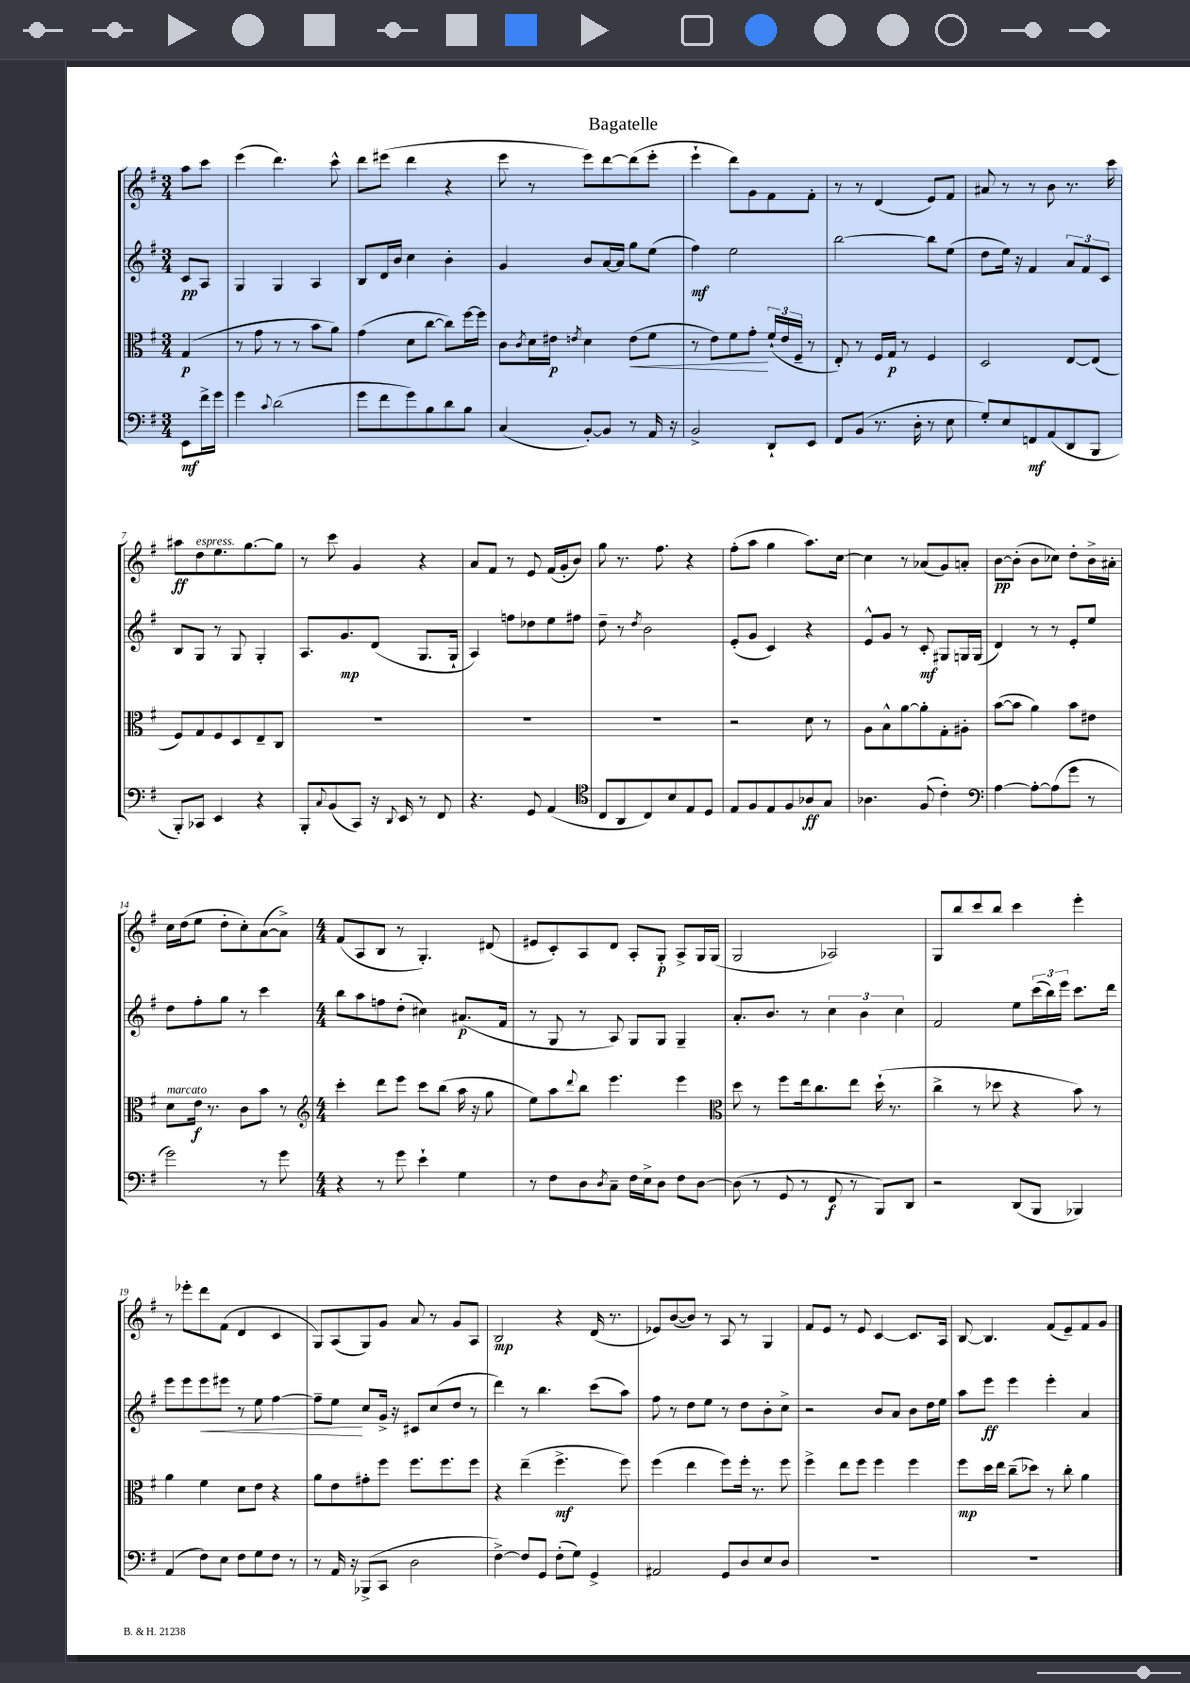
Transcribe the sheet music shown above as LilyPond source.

\header { title = "Bagatelle" }
<<
\new StaffGroup <<
\new Staff = "s0" {
    \clef treble \key g \major \numericTimeSignature \time 3/4 \partial 4
    a''8 c'''8 |
    e'''4( d'''4.) c'''8-^ |
    d'''8 eis'''8( d'''4 r4 |
    e'''8 r8 e'''8) d'''8~ d'''8( e'''8-. |
    e'''4-! d'''8) g'8 fis'8 fis'8-. |
    r8 r8 d'4( e'8) fis'8 |
    ais'8 r8 r8 b'8 r8. c'''16 |
    ais''8\ff d''8^\markup { \italic "espress." } e''8. g''8.~ g''8 |
    r8 c'''8 g'4 r4 |
    a'8 fis'8 r8 e'8 fis'16( g'16-. b'8) |
    g''8 r8. fis''8. r4 |
    fis''8-.( a''8 g''4 a''8.) c''16~ |
    c''4 r8 aes'8( g'8) a'8-. |
    b'8~\pp b'8-.( b'8 ces''8) d''8-. b'16-> ais'16-. |
    c''16 d''16( e''8 d''8-. c''8-.) a'8~( a'8->) |
    \numericTimeSignature \time 4/4 fis'8( a8 b8 r8 g4.-.) dis'8( |
    eis'8 c'8-.) a8 d'8 a8-. g8-.\p a8-> g16 g16( |
    g2 aes2) |
    g8 b''8 c'''8 b''8 c'''4 e'''4-. |
    r8 ees'''8-. d'''8 fis'8( d'4 c'4 |
    g8) a8( g8) g'8 a'8 r8 g'8 a8 |
    b2\mp r4 d'16( r8. |
    ees'8) b'8~( b'8) r8 a8 r8 g4 |
    fis'8 e'8 r8 e'8 c'4~ c'8. a16 |
    b8~ b4. fis'8( e'8--) fis'8 g'8 \bar "|." |
}
\new Staff = "s1" {
    \clef treble \key g \major \numericTimeSignature \time 3/4 \partial 4
    c'8\pp a8 |
    g4 g4 a4 |
    b8 d'16 b'16 c''4 b'4-. |
    g'4 b'8 a'16~ a'16 g''8 e''8( |
    fis''4\mf) e''2 |
    b''2~ b''8 e''8( |
    d''8 e''16) r16 fis'4 \tuplet 3/2 { a'8 fis'8 c'8 } |
    b8 g8 r8 g8 g4-. |
    a8. g'8.\mp d'8( g8. g16-! |
    a4) f''8 des''8 e''8 fis''8 |
    d''8-- r8 \acciaccatura { d''8 } b'2 |
    e'8-.( g'8 c'4) r4 |
    e'8-^ g'8 r8 c'8-.\mf gis8 g16 g16( |
    d'4) r8 r8 e'8-. e''8 |
    d''8 fis''8-. g''8 r8 c'''4 |
    \numericTimeSignature \time 4/4 b''8 a''8 f''8 d''8-.( cis''4) ais'8.\p( fis'16 |
    r8 g8 r8 a8) g8 g8 g4-- |
    a'8.-. b'8. r8 \tuplet 3/2 { c''4 b'4 c''4 } |
    fis'2 e''8 \tuplet 3/2 { c'''16( b''16) e'''16 } c'''8. d'''16 |
    e'''8 e'''8 e'''8\< eis'''8 r8 e''8 fis''4~ |
    fis''8-- e''8\! c''8 g'16-> r16 cis'8 c''8( d''8 r8 |
    d'''4) r8 b''4. c'''8( a''8) |
    fis''8 r8 d''8 e''8 r8 d''8 b'8-. c''8-> |
    r2 b'8 a'8 b'8 d''16 e''16 |
    a''8 e'''8\ff e'''4 e'''4-. a'4 \bar "|." |
}
\new Staff = "s2" {
    \clef alto \key g \major \numericTimeSignature \time 3/4 \partial 4
    g4\p( |
    r8 g'8 r8 r8 b'8 a'8) |
    g'4( d'8 c''8~ c''8) fis''16~ fis''16 |
    c'8 \acciaccatura { c'8 } d'16 eis'16\p \acciaccatura { e'8 } d'4 e'8\<( fis'8 |
    r8 e'8) fis'8 g'8-.\! \tuplet 3/2 { fis'16-!( e'16 fis16-- } r8 |
    e8-.) r8 fis16 g16\p r8 fis4 |
    d2 e8~ e8( |
    fis8) g8 fis8 d8 e8-- c8 |
    R2. |
    R2. |
    R2. |
    r2 d'8 r8 |
    a8 b8-^ a'8~ a'8-. g8-. ais8-. |
    b'8~( b'8 a'4) b'8 eis'8 |
    d'8^\markup { \italic "marcato" } e'16\f r8. c'8 b'8 r8 |
    \numericTimeSignature \time 4/4 \clef treble c'''4-. d'''8 e'''8 c'''8 b''8( a''16 r16 g''8 |
    e''8) a''8 \appoggiatura { d'''8 } b''8 e'''4. e'''4 |
    \clef alto d''8 r8 fis''8 e''16 c''8. e''8 d''16-!( r8. |
    c''4-> r8 des''8 r4 b'8) r8 |
    a'4 fis'4 d'8 e'8 r4 |
    a'8 e'8 gis'8-. fis''8 fis''8. fis''8. fis''8 |
    r4 e''4--( fis''4.->\mf fis''8) |
    fis''4( e''4 fis''8) fis''16-. r8. fis''8 |
    fis''4-> e''8 fis''8 fis''4 fis''4 |
    fis''8\mp d''16 e''16 c''8--( des''8) r8 c''8-. a'4 \bar "|." |
}
\new Staff = "s3" {
    \clef bass \key g \major \numericTimeSignature \time 3/4 \partial 4
    e,8\mf fis'16-> g'16 |
    g'4 \appoggiatura { c'8 } d'2( |
    g'8 fis'8 g'8) b8 d'8 b8 |
    c4( b,8~-.) b,8 r8 a,16 r16 |
    b,2-> d,8-! e,8 |
    fis,8 b,8( r8. d16-. r8 e8 |
    g8-.) e8 f,8\mf a,8( d,8 b,,8 |
    b,,8-.) ces,8 e,4 r4 |
    b,,8-. \appoggiatura { c8 } b,8( c,8) r16 \appoggiatura { d,8 } e,16 r8 fis,8 |
    r4. g,8 a,4( |
    \clef tenor c8 a,8 c8) b8 e8 d8 |
    e8 fis8 e8 fis8 aes8\ff g8 |
    aes4. fis8( c'4-.) |
    \clef bass a4~ a8~-. a8( g'8 r8 |
    g'2) r8 g'8 |
    \numericTimeSignature \time 4/4 r4 r8 g'8 e'4-! g4 |
    r8 fis8 d8 \acciaccatura { d8 } c8-- fis16 e16-> d8 fis8 d8~ |
    d8( r8 g,8 r8 fis,8\f r8 b,,8) d,8 |
    r2 d,8( b,,8 bes,,4) |
    a,4( fis8) e8 fis8 g8 fis8 r8 |
    r8 a,16 r16 bes,,8->( c,8 d2 |
    fis4~->) fis8 g,8 fis8-.( g8) g,4-> |
    ais,2 g,8 d8 e8 d8 |
    R1 |
    R1 \bar "|." |
}
>>
>>
